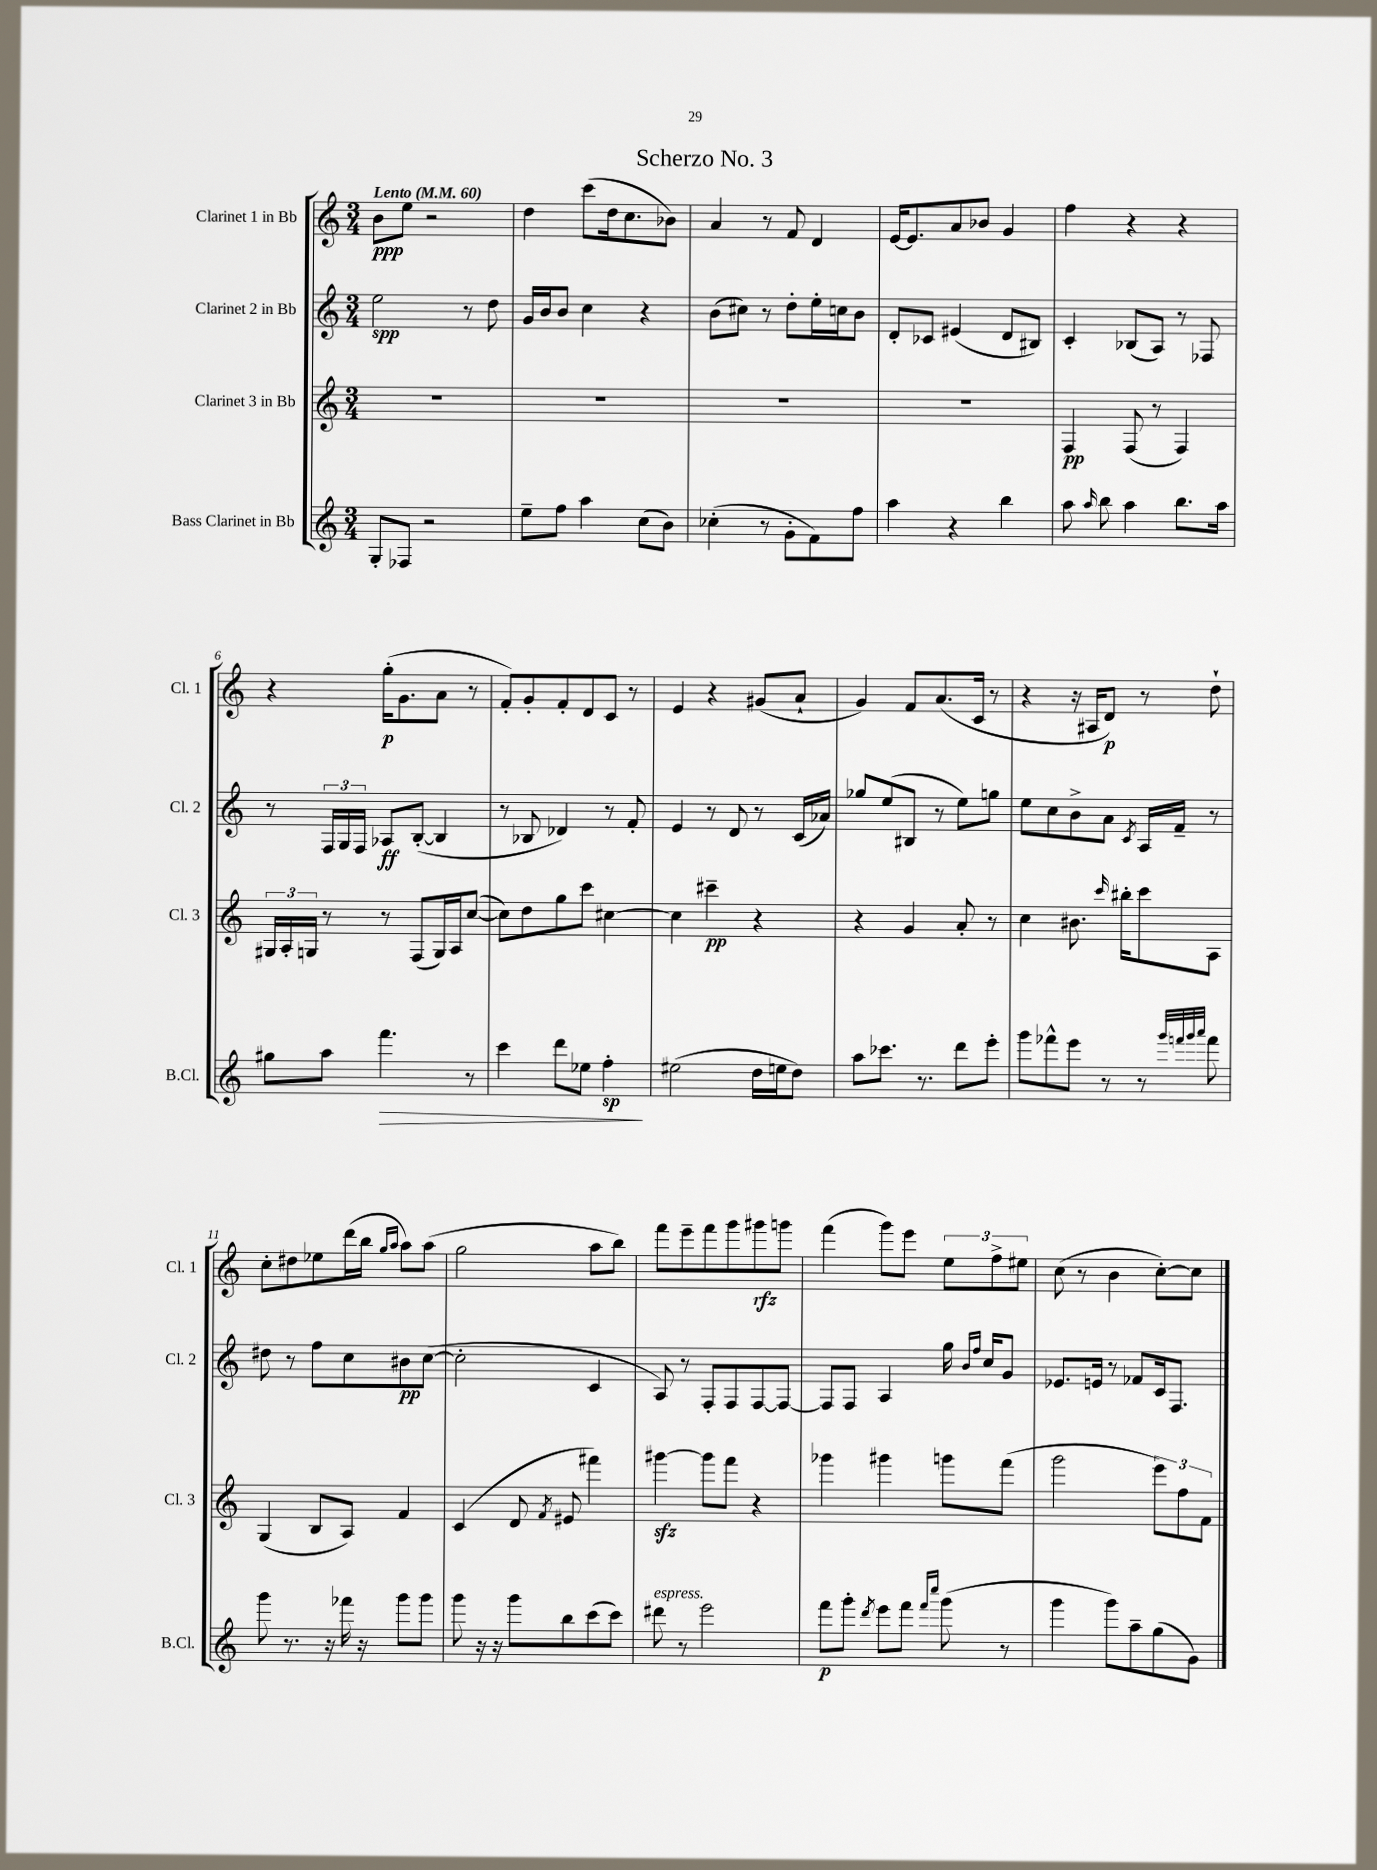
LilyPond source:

\header { title = "Scherzo No. 3" }
<<
\new StaffGroup <<
\new Staff = "s0" \with { instrumentName = "Clarinet 1 in Bb" shortInstrumentName = "Cl. 1" } {
    \clef treble \key c \major \numericTimeSignature \time 3/4 \tempo "Lento" 4 = 60
    \autoBeamOff b'8[\ppp e''8] r2 |
    d''4 c'''8[( d''16 c''8. bes'8]) |
    a'4 r8 f'8 d'4 |
    e'16[~ e'8. a'8 bes'8] g'4 |
    f''4 r4 r4 |
    r4 g''16[-.\p( g'8. a'8] r8 |
    f'8[-.) g'8-. f'8-. d'8 c'8] r8 |
    e'4 r4 gis'8[( a'8]-! |
    g'4) f'8[ a'8.( c'16] r8 |
    r4 r16 ais16[ d'8]\p) r8 d''8-! |
    c''8[-. dis''8 ees''8 d'''16( b''16] \grace { g''16[ a''16] } a''8[) a''8]( |
    g''2 a''8[ b''8]) |
    f'''8[ e'''8-- f'''8 g'''8 gis'''8\rfz g'''8] |
    f'''4( g'''8[) e'''8] \tuplet 3/2 { e''8[ f''8-> eis''8] } |
    c''8( r8 b'4 c''8[~-.) c''8] \bar "|." |
}
\new Staff = "s1" \with { instrumentName = "Clarinet 2 in Bb" shortInstrumentName = "Cl. 2" } {
    \clef treble \key c \major \numericTimeSignature \time 3/4
    \autoBeamOff e''2\spp r8 d''8 |
    g'16[ b'16 b'8] c''4 r4 |
    b'8[( cis''8]) r8 d''8[-. e''16-. c''16 b'8] |
    d'8[-. ces'8] eis'4( d'8[ bis8]) |
    c'4-. bes8[( a8]) r8 fes8 |
    r8 \tuplet 3/2 { f16[ g16 f16] } aes8[\ff b8]~-.( b4 |
    r8 bes8 des'4) r8 f'8-. |
    e'4 r8 d'8 r8 c'16[( aes'16]) |
    ges''8[ e''8( bis8] r8 e''8[) g''8] |
    e''8[ c''8 b'8-> a'8] \acciaccatura { c'8 } a16[ f'16]-- r8 |
    dis''8 r8 f''8[ c''8 bis'8\pp c''8]~( |
    c''2-. c'4 |
    a8) r8 f8[-. f8 f8~ f8]~ |
    f8[ f8] a4 g''16 \grace { b'16[ f''16] } c''16[ g'8] |
    ees'8.[ e'16] r8 fes'8[ c'16 f8.] \bar "|." |
}
\new Staff = "s2" \with { instrumentName = "Clarinet 3 in Bb" shortInstrumentName = "Cl. 3" } {
    \clef treble \key c \major \numericTimeSignature \time 3/4
    \autoBeamOff R2. |
    R2. |
    R2. |
    R2. |
    f4\pp f8( r8 f4) |
    \tuplet 3/2 { gis16[ a16-. g16] } r8 r8 f8[( g16) a16 c''8]~( |
    c''8[) d''8 g''8 c'''8] cis''4~ |
    cis''4 cis'''4--\pp r4 |
    r4 g'4 a'8-. r8 |
    c''4 bis'8. \grace { c'''16 } bis''16[-. c'''8 a8] |
    g4( b8[ a8]) f'4 |
    c'4( d'8 \acciaccatura { f'8 } eis'8 fis'''4) |
    gis'''4~\sfz gis'''8[ f'''8] r4 |
    ges'''4 gis'''4 g'''8[ f'''8]( |
    g'''2 \tuplet 3/2 { e'''8[) f''8 f'8] } \bar "|." |
}
\new Staff = "s3" \with { instrumentName = "Bass Clarinet in Bb" shortInstrumentName = "B.Cl." } {
    \clef treble \key c \major \numericTimeSignature \time 3/4
    \autoBeamOff g8[-. fes8] r2 |
    e''8[-- f''8] a''4 c''8[( b'8]) |
    ces''4-.( r8 g'8[-. f'8) f''8] |
    a''4 r4 b''4 |
    a''8 \grace { a''16 } b''8 a''4 b''8.[ a''16] |
    gis''8[ a''8] f'''4.\> r8 |
    c'''4 d'''8[ ees''8] f''4-.\sp\! |
    eis''2( d''16[ e''16 d''8]) |
    a''8[ ces'''8.] r8. d'''8[ e'''8]-. |
    g'''8[ fes'''8-^ e'''8] r8 r8 \grace { g'''32[ f'''32 g'''32 a'''32] } f'''8 |
    g'''8 r8. r16 fes'''16 r16 g'''8[ g'''8] |
    g'''8 r16 r16 g'''8[ b''8 c'''8( c'''8]) |
    dis'''8^\markup { \italic "espress." } r8 e'''2 |
    f'''8[\p g'''8]-. \acciaccatura { d'''8 } e'''8[ f'''8] \grace { f'''16[ c''''16] } g'''8( r8 |
    g'''4 g'''8[) a''8-- g''8( g'8]) \bar "|." |
}
>>
>>
